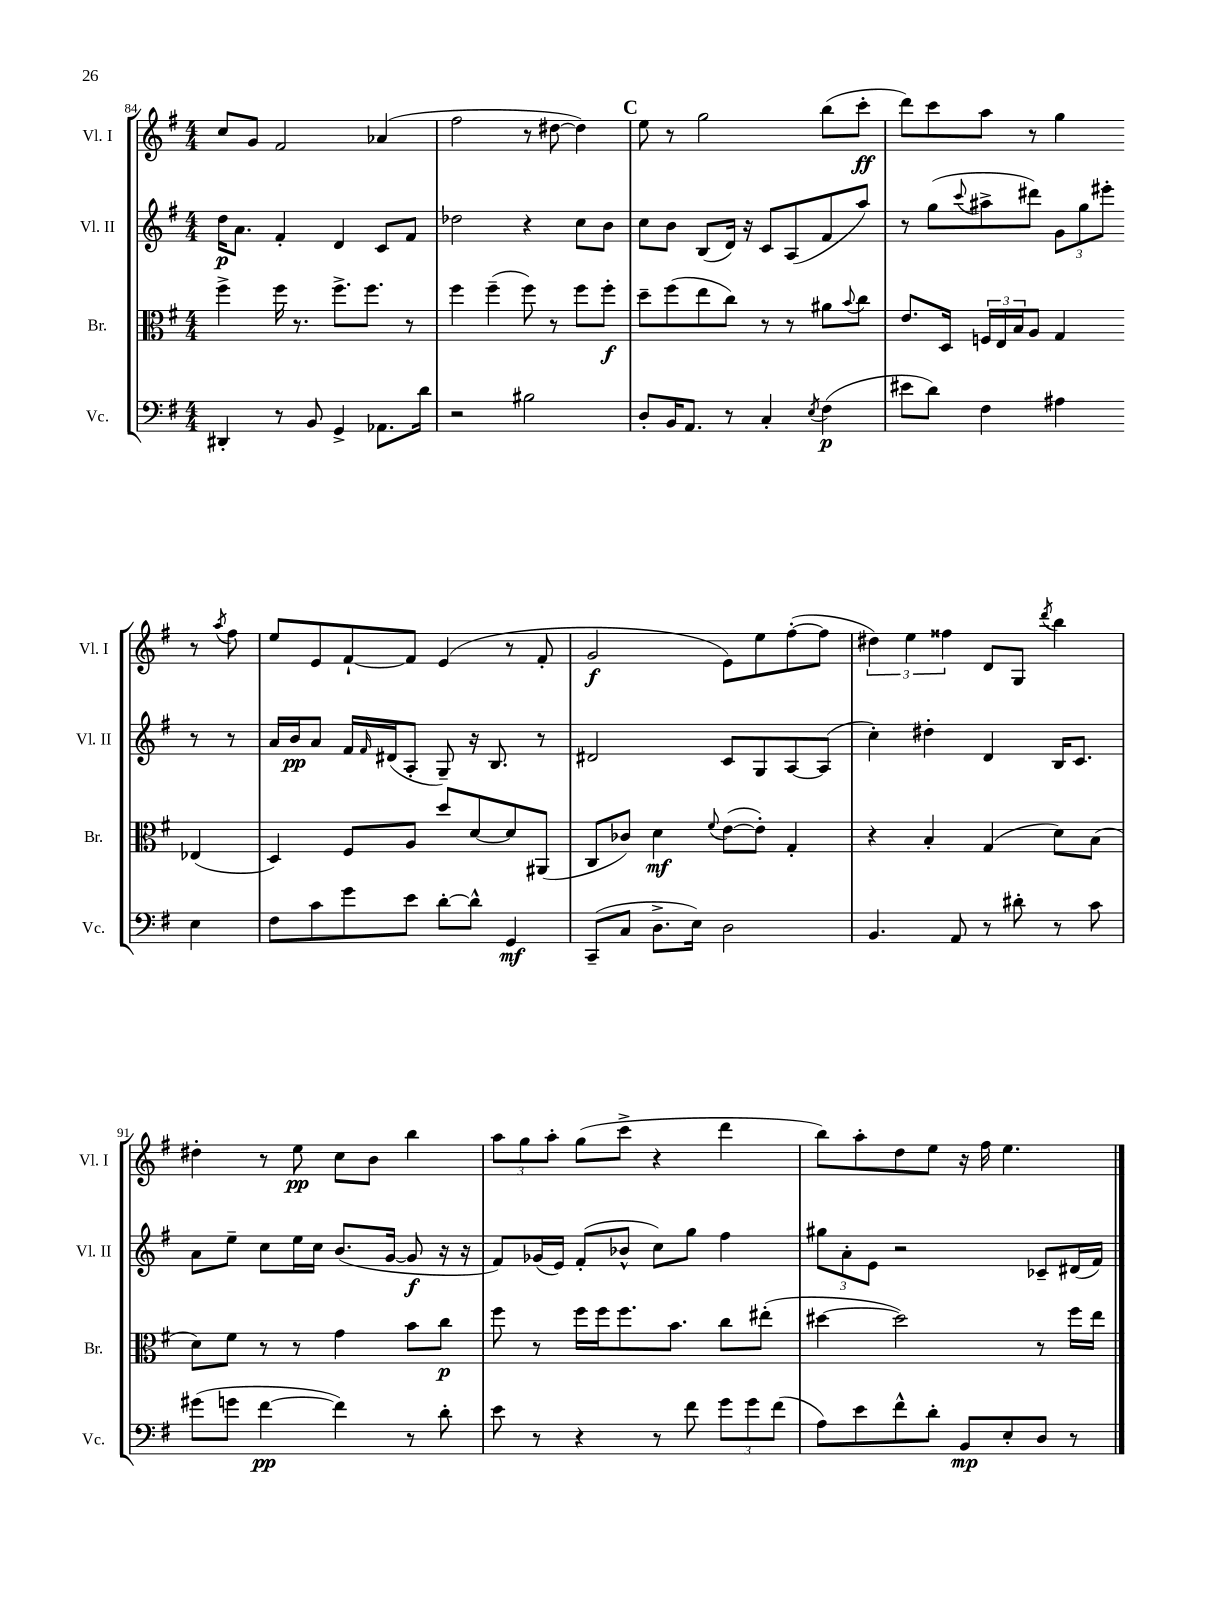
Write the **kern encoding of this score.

**kern	**kern	**kern	**kern
*staff4	*staff3	*staff2	*staff1
*clefF4	*clefC3	*clefG2	*clefG2
*k[f#]	*k[f#]	*k[f#]	*k[f#]
*M4/4	*M4/4	*M4/4	*M4/4
4DD#'	4ff#^	16dd	8cc
.	.	8.a	.
.	.	.	8g
8r	16ff#	4f#'	2f#
.	8.r	.	.
8BB	.	.	.
4GG^	8.ff#^	4d	.
.	8.ff#	.	.
8.AA-	.	8c	(4a-
.	8r	8f#	.
16d	.	.	.
=	=	=	=
2r	4ff#	2dd-	2ff#
.	(4ff#~	.	.
2B#	8ff#)	4r	8r
.	8r	.	[8dd#
.	8ff#	8cc	4dd#])
.	8ff#'	8b	.
=	=	=	=
8D'	8dd~	8cc	8ee
16BB	(8ff#	8b	8r
8.AA	.	.	.
.	8ee	(8B	2gg
8r	8cc)	16d)	.
.	.	16r	.
4C'	8r	8c	.
.	8r	(8A	.
8qE	.	.	.
(4F#	8a#	8f#	(8bb
.	8qqb	.	.
.	8cc	8aa)	8ccc'
=	=	=	=
8e#	8.e	8r	8ddd)
8d)	.	(8gg	8ccc
.	16D	.	.
.	.	8qqccc	.
4F#	24F	8aa#^	8aa
.	24E	.	.
.	24B	.	.
.	8A	8ddd#)	8r
4A#	4G	12g	4gg
.	.	12gg	.
.	.	12eee#'	.
4E	(4E-	8r	8r
.	.	.	8qaa
.	.	8r	8ff#
=	=	=	=
8F#	4D)	16a	8ee
.	.	16b	.
8c	.	8a	8e
8g	8F#	16f#	[8f#`
.	.	16qqf#	.
.	.	(16d#	.
8e	8A	8A'	8f#]
[8d'	8dd	8G~)	(4e
8d^^]	[8d	16r	.
.	.	8.B	.
4GG	8d]	.	8r
.	(8AA#	8r	8f#'
=	=	=	=
(8CC~	8C	2d#	2g
8C	8c-)	.	.
8.D^	4d	.	.
16E)	.	.	.
.	8qqf#	.	.
2D	([8e	8c	8e)
.	8e'])	8G	8ee
.	4G'	[8A	([8ff#'
.	.	(8A]	8ff#]
=	=	=	=
4.BB	4r	4cc')	6dd#)
.	.	.	6ee
.	4B'	4dd#'	.
.	.	.	6ff##
8AA	.	.	.
8r	(4G	4d	8d
8d#'	.	.	8G
.	.	.	8qddd
8r	8d)	16B	4bb
.	.	8.c	.
8c	(8B	.	.
=	=	=	=
(8g#	8d)	8a	4dd#'
8g	8f#	8ee~	.
[4f#	8r	8cc	8r
.	8r	16ee	8ee
.	.	16cc	.
4f#])	4g	(8.b	8cc
.	.	.	8b
.	.	[16g	.
8r	8b	8g]	4bb
8d'	8cc	16r	.
.	.	16r	.
=	=	=	=
8e	8ff#	8f#)	12aa
.	.	.	12gg
8r	8r	(16g-	.
.	.	.	12aa'
.	.	16e)	.
4r	16ff#	(8f#'	(8gg
.	16ff#	.	.
.	8.ff#	8b-^^	8ccc^
8r	.	8cc)	4r
.	8.b	.	.
8f#	.	8gg	.
12g	8cc	4ff#	4ddd
12g	.	.	.
.	(8ee#'	.	.
(12f#	.	.	.
=	=	=	=
8A)	[4dd#	12gg#	8bb)
.	.	12a'	.
8e	.	.	8aa'
.	.	12e	.
8f#^^	2dd#])	2r	8dd
8d'	.	.	8ee
8BB	.	.	16r
.	.	.	16ff#
8E'	.	.	4.ee
8D	8r	8c-~	.
8r	16ff#	(16d#	.
.	16ee	16f#)	.
==	==	==	==
*-	*-	*-	*-
